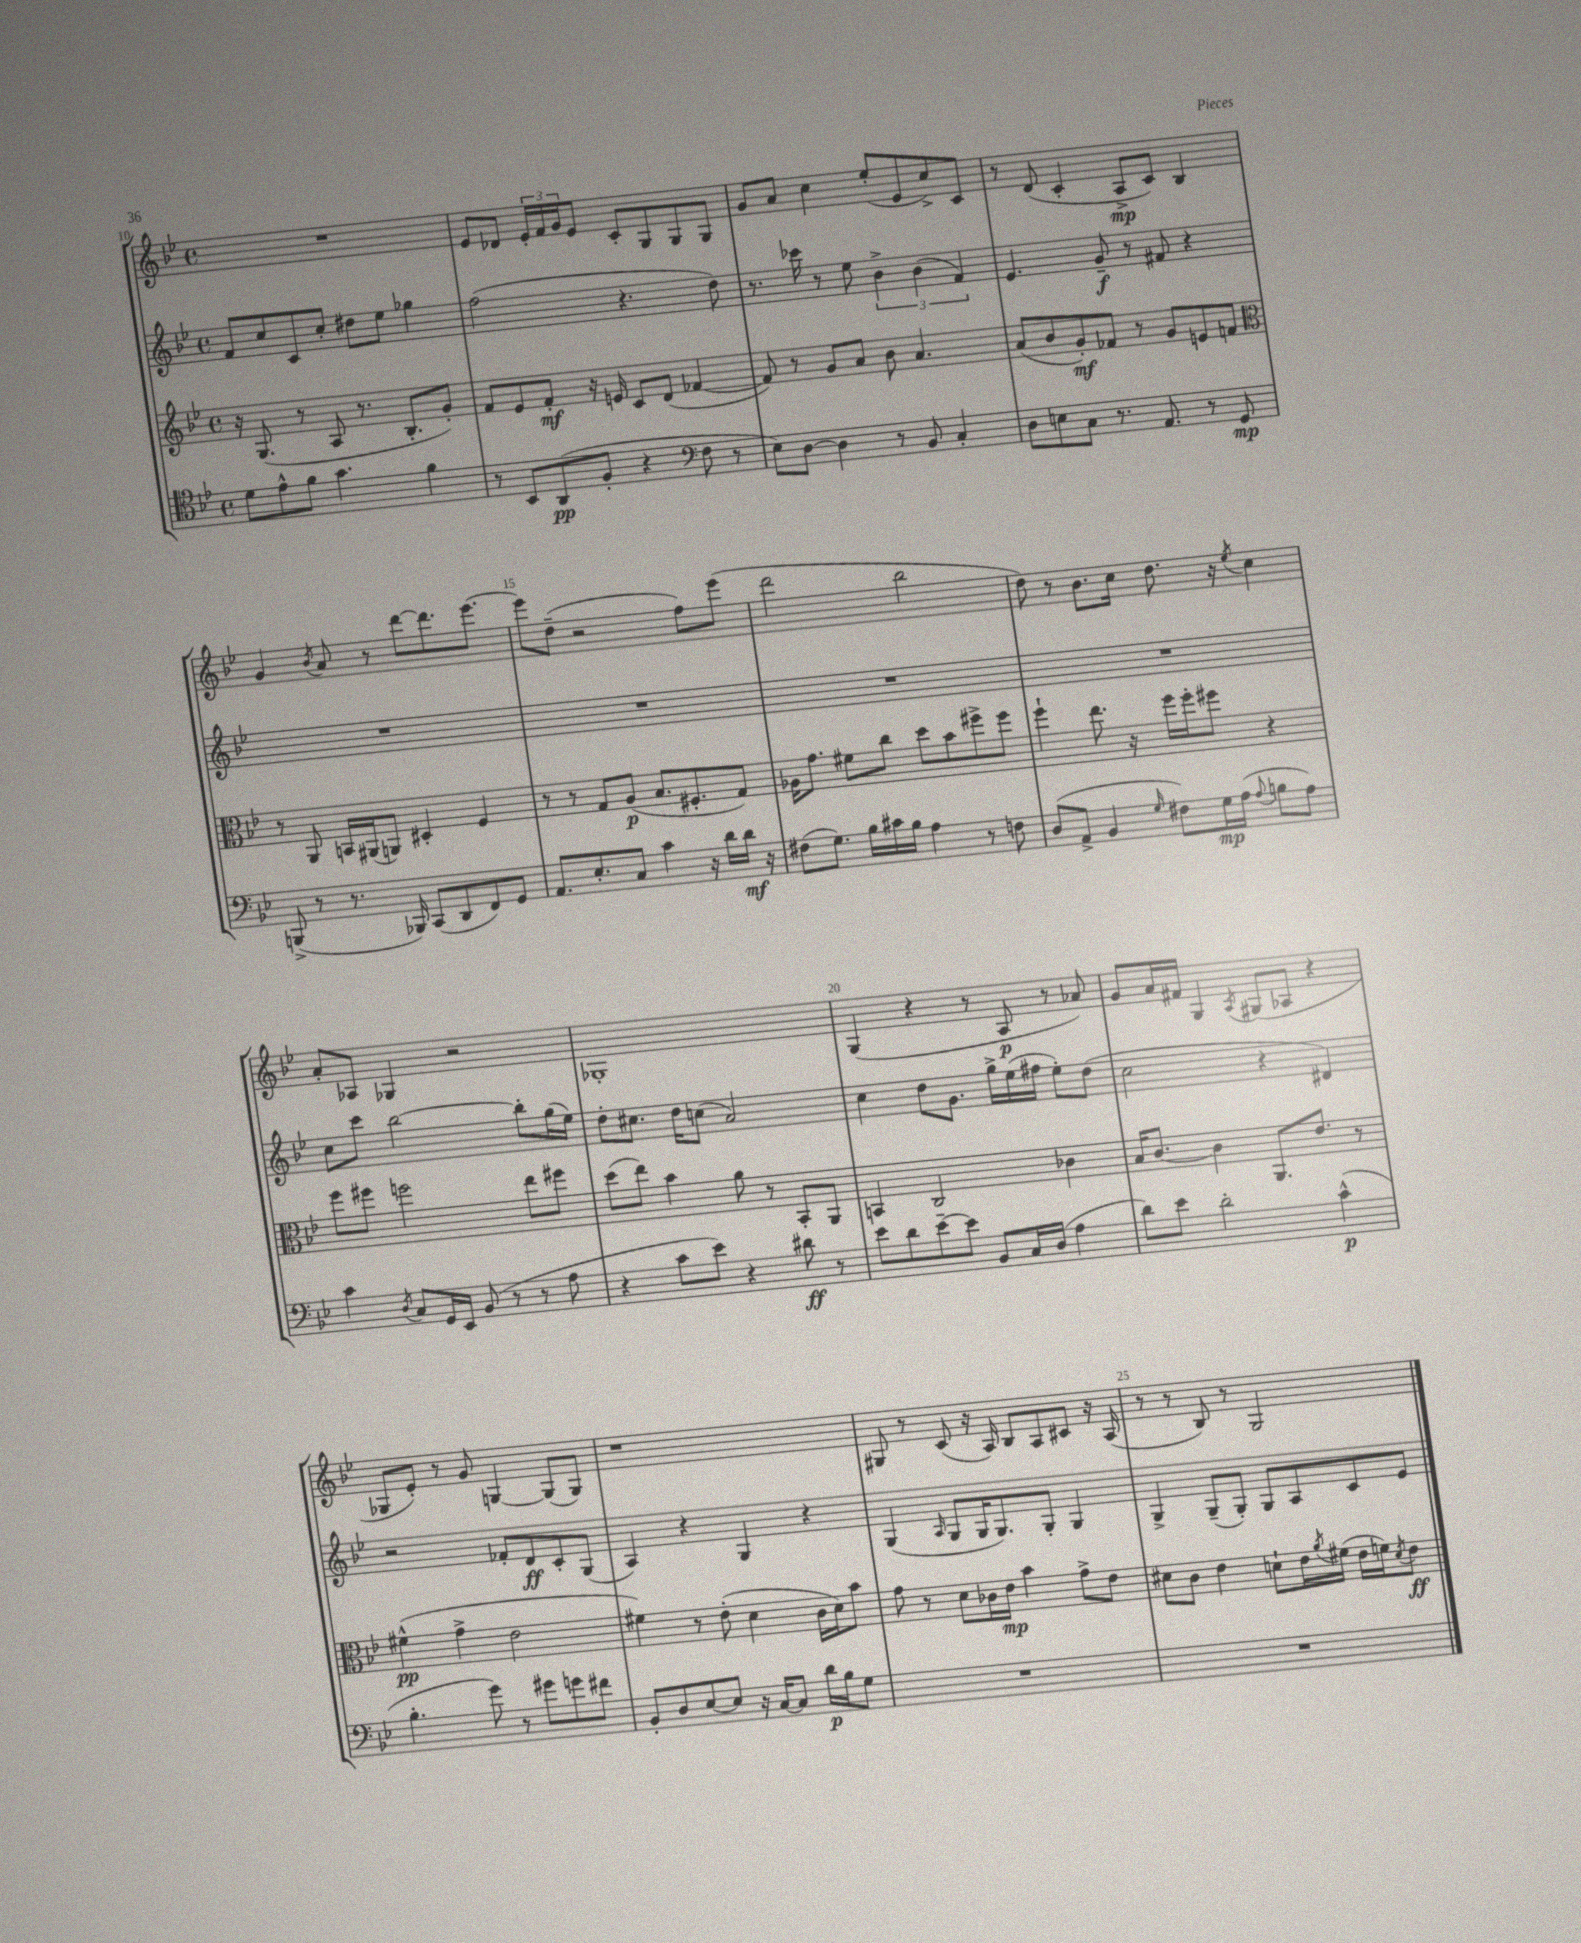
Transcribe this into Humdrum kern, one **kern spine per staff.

**kern	**dynam	**kern	**dynam	**kern	**dynam	**kern	**dynam
*part4	*part4	*part3	*part3	*part2	*part2	*part1	*part1
*staff4	*staff4	*staff3	*staff3	*staff2	*staff2	*staff1	*staff1
*clefC4	*	*clefG2	*	*clefG2	*	*clefG2	*
*k[b-e-]	*	*k[b-e-]	*	*k[b-e-]	*	*k[b-e-]	*
*M4/4	*	*M4/4	*	*M4/4	*	*M4/4	*
*met(c)	*	*met(c)	*	*met(c)	*	*met(c)	*
=10	=10	=10	=10	=10	=10	=10	=10
8d\L	.	16r	.	8f/L	.	1r	.
.	.	(8.G/	.	.	.	.	.
8e-^^\	.	.	.	8cc/	.	.	.
8f\J	.	8r	.	8c/	.	.	.
4.g\	.	8A/	.	8cc'/J	.	.	.
.	.	8.r	.	8dd#X\L	.	.	.
.	.	.	.	8ee-\J	.	.	.
.	.	8.B-'/L	.	.	.	.	.
4f\	.	.	.	4gg-X\	.	.	.
.	.	8g'/J)	.	.	.	.	.
=11	=11	=11	=11	=11	=11	=11	=11
8r	.	8f/L	.	(2ff\	.	8e-/L	.
8BB-/L	.	8e-/	.	.	.	8d-X/J	.
(8AA/	pp	8f'/J	mf	.	.	24e-'/LL	.
.	.	.	.	.	.	24f/	.
.	.	.	.	.	.	24g/J	.
8F'/J	.	16r	.	.	.	8e-/J	.
.	.	16en/	.	.	.	.	.
4r	.	8c/L	.	4.r	.	8c'/L	.
.	.	(8d/J	.	.	.	8G/	.
*clefF4	*	*	*	*	*	*	*
8F\	.	[4f-X/	.	.	.	8G/	.
8r	.	.	.	8dd\)	.	8G/J	.
=12	=12	=12	=12	=12	=12	=12	=12
8E-\L)	.	8f-/])	.	8.r	.	8g/L	.
[8D\J	.	8r	.	.	.	8a/J	.
.	.	.	.	16ccc-X\	.	.	.
4D\]	.	8g/L	.	8r	.	4cc\	.
.	.	8a/J	.	8ee-\	.	.	.
8r	.	8b-\	.	6b-^\	.	(8ee-'/L	.
8BB-/	.	4.a/	.	.	.	8e-/	.
.	.	.	.	(6b-\	.	.	.
4C'/	.	.	.	.	.	8cc^/)	.
.	.	.	.	6f/)	.	.	.
.	.	.	.	.	.	8c/J	.
=13	=13	=13	=13	=13	=13	=13	=13
8D\L	.	(8a/L	.	4.e-/	.	8r	.
8En\	.	8b-/	.	.	.	(8d/	.
8C\J	.	8g'/)	mf	.	.	4c'/	.
8.r	.	8f-X/J	.	8g~/	f	.	.
.	.	8r	.	8r	.	8A^/L	mp
8.AA/	.	.	.	.	.	.	.
.	.	8g/L	.	8f#X/	.	8c/J)	.
8r	.	8en/	.	4r	.	4B-/	.
8GG/	mp	8fn/J	.	.	.	.	.
!!LO:LB:g=z
=14	=14	=14	=14	=14	=14	=14	=14
*	*	*clefC3	*	*	*	*	*
(8BBBn^/	.	8r	.	1r	.	4g/	.
8r	.	8AA/	.	.	.	.	.
.	.	.	.	.	.	8qb-/	.
8.r	.	16BBn/LL	.	.	.	8a/	.
.	.	(16AA#X/J	.	.	.	.	.
.	.	8AAn/J)	.	.	.	8r	.
16BBB-X/)	.	.	.	.	.	.	.
(8CC/L	.	4D#X'/	.	.	.	[8ddd\L	.
8DD/	.	.	.	.	.	8.ddd\]	.
8FF/)	.	4F/	.	.	.	.	.
.	.	.	.	.	.	[8.eee-\J	.
8GG/J	.	.	.	.	.	.	.
=15	=15	=15	=15	=15	=15	=15	=15
8.AA/L	.	8r	.	1r	.	8eee-\L]	.
.	.	8r	.	.	.	(8dd~\J	.
8.E-'/	.	.	.	.	.	.	.
.	.	8G/L	.	.	.	2r	.
8C/J	.	(8A/J	p	.	.	.	.
4c\	.	8.B-/L	.	.	.	.	.
.	.	8.F#X'/	.	.	.	.	.
16r	.	.	.	.	.	8ff\L)	.
16d\LL	.	.	.	.	.	.	.
16d\JJ	mf	8G/J)	.	.	.	(8eee-\J	.
16r	.	.	.	.	.	.	.
=16	=16	=16	=16	=16	=16	=16	=16
(8F#X\L	.	16A-X\KL	.	1r	.	2ddd\	.
.	.	8.g\J	.	.	.	.	.
8.G\J)	.	.	.	.	.	.	.
.	.	8f#X\L	.	.	.	.	.
16B-\LL	.	.	.	.	.	.	.
16c#X\	.	8cc\J	.	.	.	.	.
16B-\JJ	.	.	.	.	.	.	.
4A\	.	8dd\L	.	.	.	2bb-\	.
.	.	8b-\	.	.	.	.	.
8r	.	8ff#X^\	.	.	.	.	.
8Fn\	.	8ff#\J	.	.	.	.	.
=17	=17	=17	=17	=17	=17	=17	=17
(8D/L	.	4ff`\	.	1r	.	8dd\)	.
8AA^/J	.	.	.	.	.	8r	.
4BB-/	.	8.ee-\	.	.	.	8.b-\L	.
.	.	16r	.	.	.	16cc\Jk	.
16qqG/	.	.	.	.	.	.	.
8F#X\L)	.	16ff\LL	.	.	.	8.dd\	.
.	.	16ff'\J	.	.	.	.	.
16G\L	mp	8ff#X\J	.	.	.	.	.
(16A\JJ	.	.	.	.	.	16r	.
8qqA/	.	.	.	.	.	8qee-/	.
8Bn\L	.	4r	.	.	.	4cc\	.
8A\J)	.	.	.	.	.	.	.
!!LO:LB:g=z
=18	=18	=18	=18	=18	=18	=18	=18
4c\	.	8ff\L	.	8cc\L	.	8a'/L	.
.	.	8ff#X\J	.	8ccc\J	.	8A-X/J	.
8qD/	.	.	.	.	.	.	.
8C/L	.	2ffn\	.	[2bb-\	.	4G-X/	.
16GG/L	.	.	.	.	.	.	.
16EE-/JJ	.	.	.	.	.	.	.
(8BB-/	.	.	.	.	.	2r	.
8r	.	.	.	.	.	.	.
8r	.	8ee-\L	.	8bb-'\L]	.	.	.
8A\	.	8ff#X\J	.	(16gg\L	.	.	.
.	.	.	.	16ee-\JJ)	.	.	.
=19	=19	=19	=19	=19	=19	=19	=19
4r	.	(8dd\L	.	8dd'\L	.	1G-X'	.
.	.	8ee-\J)	.	8.cc#X\J	.	.	.
8c\L	.	4b-\	.	.	.	.	.
.	.	.	.	16dd\KL	.	.	.
8e-\J)	.	.	.	(8ccn\J	.	.	.
4r	.	8a\	.	2a/)	.	.	.
.	.	8r	.	.	.	.	.
8d#X\	ff	8BB-'/L	.	.	.	.	.
8r	.	8AA/J	.	.	.	.	.
=20	=20	=20	=20	=20	=20	=20	=20
8e-\L	.	4BBn/	.	4cc\	.	(4G/	.
8d\	.	.	.	.	.	.	.
[8e-~\	.	2C/	.	8dd\L	.	4r	.
8e-\J]	.	.	.	8.g\J	.	.	.
8BB-/L	.	.	.	.	.	8r	.
.	.	.	.	16gg^\LL	.	.	.
16C/L	.	.	.	(16ee-\	.	8A/	p
(16D/JJ	.	.	.	16ff#X\JJ	.	.	.
4A\	.	4c-X\	.	8ee-'\L)	.	8r	.
.	.	.	.	(8dd\J	.	8a-X/)	.
=21	=21	=21	=21	=21	=21	=21	=21
8d\L)	.	16B-/KL	.	2cc\	.	8g/L	.
.	.	[8.c/J	.	.	.	.	.
8e-\J	.	.	.	.	.	16a/L	.
.	.	.	.	.	.	16f#X/JJ	.
2d'\	.	4c\]	.	.	.	4G/	.
.	.	.	.	.	.	8qA/	.
.	.	8.AA/L	.	4r	.	(8G#X/L	.
.	.	.	.	.	.	8A-X/J	.
.	.	8.e-/J	.	.	.	.	.
(4c^^\	p	.	.	4d#X/)	.	4r	.
.	.	8r	.	.	.	.	.
!!LO:LB:g=z
=22	=22	=22	=22	=22	=22	=22	=22
4.B-'\	.	(4f#X^^\	pp	2r	.	8G-X/L	.
.	.	.	.	.	.	8e-'/J)	.
.	.	4g^\	.	.	.	8r	.
8g\)	.	.	.	.	.	8g/	.
8r	.	2e-\	.	8f-X'/L	.	[4Gn/	.
8g#X\L	.	.	.	8d/	ff	.	.
8gn\	.	.	.	8c'/	.	(8G/L]	.
8f#X\J	.	.	.	(8G/J	.	8G/J)	.
=23	=23	=23	=23	=23	=23	=23	=23
8BB-'/L	.	4f#X\)	.	4A/)	.	1r	.
8D/	.	.	.	.	.	.	.
[8E-/	.	8r	.	4r	.	.	.
8E-/J]	.	(8e-'\	.	.	.	.	.
16r	.	4d\	.	4G/	.	.	.
[16C/KL	.	.	.	.	.	.	.
8C/J]	.	.	.	.	.	.	.
16d\LL	p	16c\LL	.	4r	.	.	.
16B-\J	.	16d\J)	.	.	.	.	.
8G\J	.	8b-\J	.	.	.	.	.
=24	=24	=24	=24	=24	=24	=24	=24
1r	.	8g\	.	(4G/	.	8G#X/	.
.	.	8r	.	.	.	8r	.
.	.	.	.	16qqA/	.	.	.
.	.	8d\L	.	8G/L	.	(8c/	.
.	.	16c-X\L	.	16G/K	.	16r	.
.	.	16e-\JJ	mp	8.G/)	.	16A/)	.
.	.	4b-\	.	.	.	8B-/L	.
.	.	.	.	8G'/J	.	8A/	.
.	.	8g^\L	.	4G/	.	8c#X/J	.
.	.	8e-\J	.	.	.	16r	.
.	.	.	.	.	.	(16A/	.
=25	=25	=25	=25	=25	=25	=25	=25
1r	.	8d#X\L	.	4G^/	.	8r	.
.	.	8c\J	.	.	.	8r	.
.	.	4e-\	.	(8G~/L	.	8B-/)	.
.	.	.	.	8G'/J)	.	8r	.
.	.	8dn`\L	.	8G/L	.	2G/	.
.	.	16e-\L	.	8A/	.	.	.
.	.	8qa/	.	.	.	.	.
.	.	(16f#X\JJ	.	.	.	.	.
.	.	16e-\LL	.	8c/	.	.	.
.	.	16fn\J)	.	.	.	.	.
.	.	8qd/	.	.	.	.	.
.	.	8e-\J	ff	8e-/J	.	.	.
==	==	==	==	==	==	==	==
*-	*-	*-	*-	*-	*-	*-	*-
